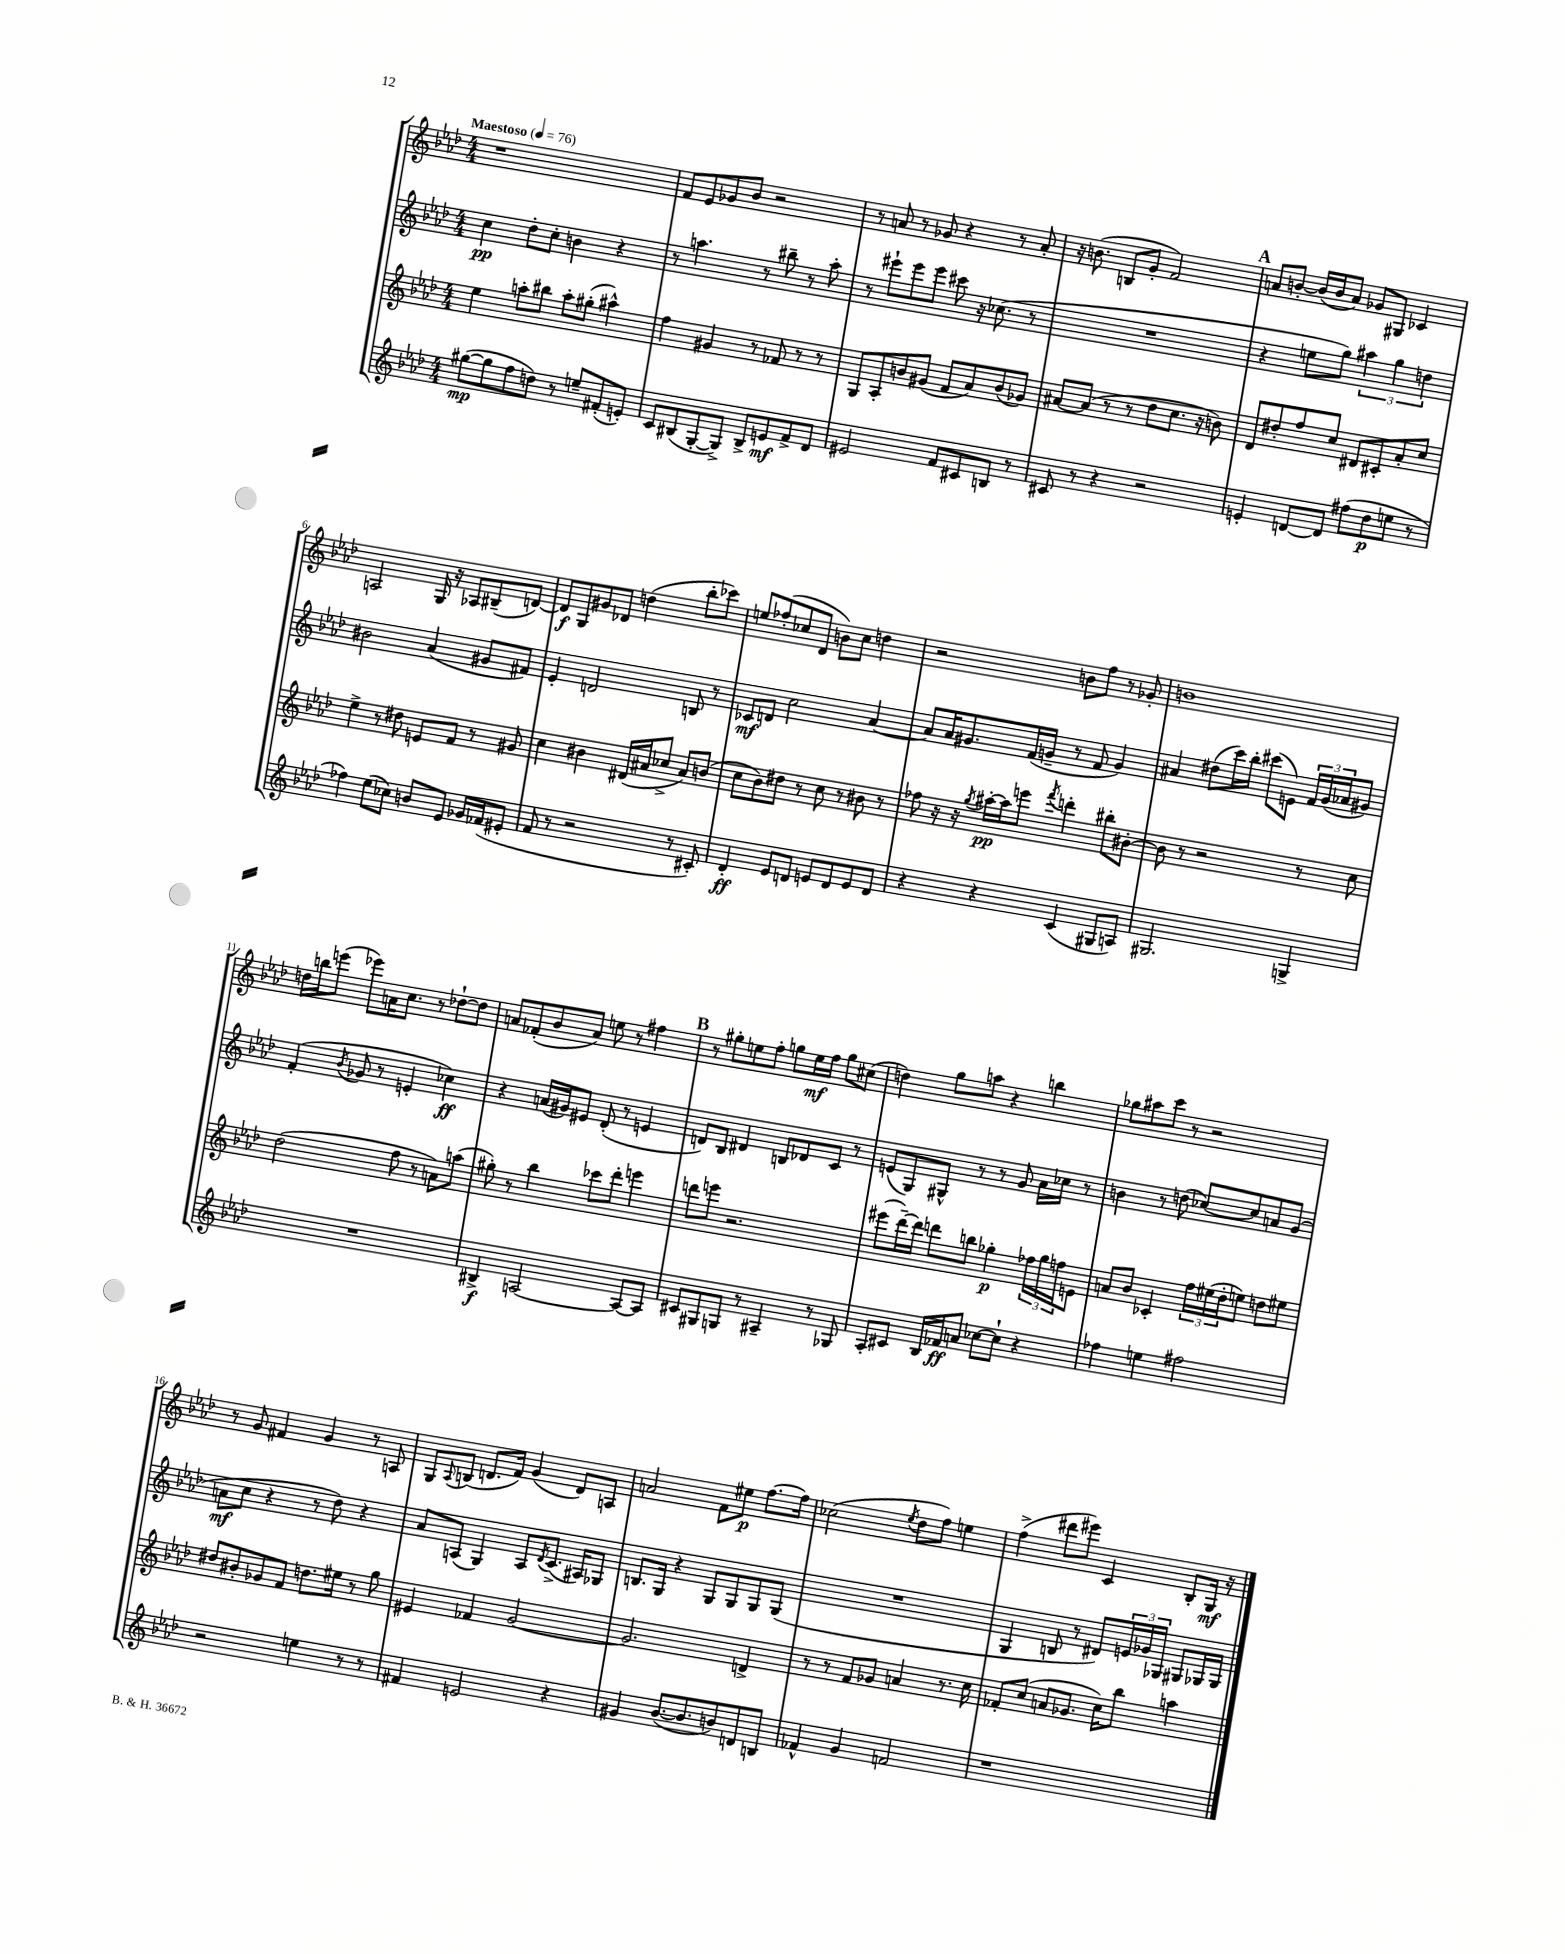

**kern	**kern	**kern	**kern
*staff4	*staff3	*staff2	*staff1
*clefG2	*clefG2	*clefG2	*clefG2
*k[b-e-a-d-]	*k[b-e-a-d-]	*k[b-e-a-d-]	*k[b-e-a-d-]
*M4/4	*M4/4	*M4/4	*M4/4
*MM76	*MM76	*MM76	*MM76
([8gg#	4ee-	4cc	1r
8gg#]	.	.	.
8ff	8aa'	8dd-'	.
8dd)	8bb#	8cc'	.
8r	8aa'	4b	.
8ee~	(8gg#'	.	.
(8f#'	4aa#^^)	4r	.
8e')	.	.	.
=	=	=	=
8c	4ff	8r	8f
(8B#	.	4.aa	8e-
[8G'	4g#	.	8g-
8G^])	.	.	8b-
8B#^	8r	8r	2r
8e	8f-	8bb#~	.
8f^	8r	8r	.
8d-	8r	8aa'	.
=	=	=	=
2e#	8G	8r	8r
.	8A-'	8eee#`	8a
.	8b	8eee#	8r
.	(8g#	8eee#	8g-
8f	8f	8ccc#	4r
8c#	8a-)	16r	.
.	.	(8.cc-	.
8B	(8b	.	8r
8r	8g-)	8r	8a'
=	=	=	=
8c#	[8a#	1r	16r
.	.	.	(8.b
8r	(8a#]	.	.
4r	8r	.	8B
.	8r	.	8g'
2r	8dd-	.	2f)
.	8.cc	.	.
.	16r	.	.
.	8b)	.	.
=	=	=	=
4e'	8d-	4r	8a
.	8dd#'	.	[8b'
[8d	8ff	8ee	(16b]
.	.	.	16b
8d]	8cc	8gg)	8a)
(8ff#	8d#	6aa#	8g-
8dd-	8c#'	.	8G#
.	.	6gg	.
8ee	8a-'	.	4c-
.	.	6dd	.
8r	8cc	.	.
=	=	=	=
4ff-)	4ee-^	2b#	2A
(8ee-	8r	.	.
8cc-)	8dd#	.	.
8b	8e	(4a-	16G
.	.	.	16r
8e-	8f	.	8A-
16g-	8r	8g#	(8B#~
(16f-	.	.	.
8e#'	8g#	8f#)	[8d)
=	=	=	=
8f	4cc	4e-'	8d]
8r	.	.	8G
2r	4b#	2d	8g#
.	.	.	8d-
.	(16d#	.	(4dd
.	16a#	.	.
.	8cc-^	.	.
8r	8a#)	8B	8bb-'
8c#')	(8b	8r	8ccc-)
=	=	=	=
4d-'	8cc	8c-	8ee
.	8b-)	8d	(8ff-'
8e-	8dd#	2cc	8cc-
8d	8r	.	8d-
8e	8cc	.	8b)
8d	8r	.	8cc-
8e	8b#	[4a-	4dd
8d	8r	.	.
=	=	=	=
4r	8ff-	8a-]	2r
.	16r	16a-	.
.	16r	8.g#	.
.	8qgg	.	.
4r	[16aa#'	.	.
.	16aa#]	.	.
.	8eee	(16f	.
.	.	16g~	.
.	8qfff	.	.
(4c	4ddd'	8r	8b
.	.	8f	8ff
8G#	8bb#'	4g)	8r
8A)	[8b#'	.	8g-'
=	=	=	=
2.G#	8b#]	4a#	1b
.	8r	.	.
.	2r	(8dd#	.
.	.	16ccc)	.
.	.	16bb-'	.
.	.	(8ccc#	.
.	.	8e)	.
4G^	8r	24f	.
.	.	(24g	.
.	.	24a-	.
.	8cc	8g#)	.
=	=	=	=
1r	(2dd-	(4f'	16dd
.	.	.	16bb
.	.	.	(8eee
.	.	8qb-	.
.	.	8g-	8eee-)
.	.	8r	16a
.	.	.	8.cc
.	8ff	4e'	.
.	8r	.	8r
.	8a)	4cc-)	[8dd-`
.	(8aa	.	8dd-]
=	=	=	=
4B#^	8gg#')	4r	8a
.	8r	.	(8f-'
[2A	4bb-	(16a	8b-
.	.	16g#)	.
.	.	8e#	8a)
.	8ccc-	(8d-'	8ee
.	8ddd-'	8r	8r
8A_	4eee	4e	4ff#
8A]	.	.	.
=	=	=	=
8c#	8ddd	8d)	8r
8G#	8eee	8B-	8gg#'
8G	2.r	4d#	8ee
8r	.	.	8ff'
4A#~	.	8B	8gg
.	.	8d-	16ee
.	.	.	16ff
8r	.	8c	8gg
8G-	.	8r	(8cc#
=	=	=	=
8A-'	(8eee#	(8e	4dd)
8c#	[16ddd-~)	8G)	.
.	16ddd-]	.	.
16B-	8ddd	8G#^^	8gg
16f-	.	.	.
8a	8bb	8r	8aa
[8cc-	4gg-'	8r	4r
8cc-`]	.	8g	.
4r	24ff-	16a-	4bb
.	24gg-	.	.
.	.	16cc-	.
.	24ff	.	.
.	8e	8r	.
=	=	=	=
4ff-	8a	4b	8gg-
.	8b-	.	8aa#
4ee	4c-'	8r	8ccc
.	.	(8dd	8r
2ff#	24ff	[8cc-)	2r
.	(24ee#	.	.
.	24dd-'	.	.
.	8ee)	8cc-]	.
.	8dd	8a	.
.	8ee#	(8g	.
=	=	=	=
2r	8dd#	8a	8r
.	8b#'	8cc	8g
.	8g-	4r	4f#
.	8f	.	.
4ee	8.dd	8r	4g
.	.	8dd-)	.
.	16ee#	.	.
8r	8r	4r	8r
8r	8gg	.	8A
=	=	=	=
4f#	4e#	8a-	8G
.	.	.	8qqA-
.	.	(8A	(8B
2e	4f-	4G)	8.d
.	.	.	16f)
.	[2g	8A	(4g
.	.	8qd-	.
.	.	(8.c^	.
4r	.	.	8d)
.	.	16A#)	.
.	.	8G-	8A
=	=	=	=
4g#	2.g]	8.B	2a
.	.	16G	.
([8.b-	.	4r	.
8.b-]	.	.	.
.	.	8G	8f
8b)	.	8G	8ee#
8d	4d^	8G	[8.ff
8B	.	(8G	.
.	.	.	16ff]
=	=	=	=
4f-^^	8r	1r	(2cc-
.	8r	.	.
4g	8f	.	.
.	8g-	.	.
.	.	.	8qee-
2f	4a	.	8dd-
.	.	.	8ff)
.	8.r	.	4ee
.	16cc	.	.
=	=	=	=
1r	8f-'	4G	(4ff^
.	(8cc	.	.
.	8a	8B	8ddd#
.	8.g-	8r	8eee#)
.	.	8d#)	4c
.	16cc)	.	.
.	8bb-	24e	.
.	.	24g-	.
.	.	24G-	.
.	4aa	8G#	8B-'
.	.	16G-	16G
.	.	16G-	16r
==	==	==	==
*-	*-	*-	*-
